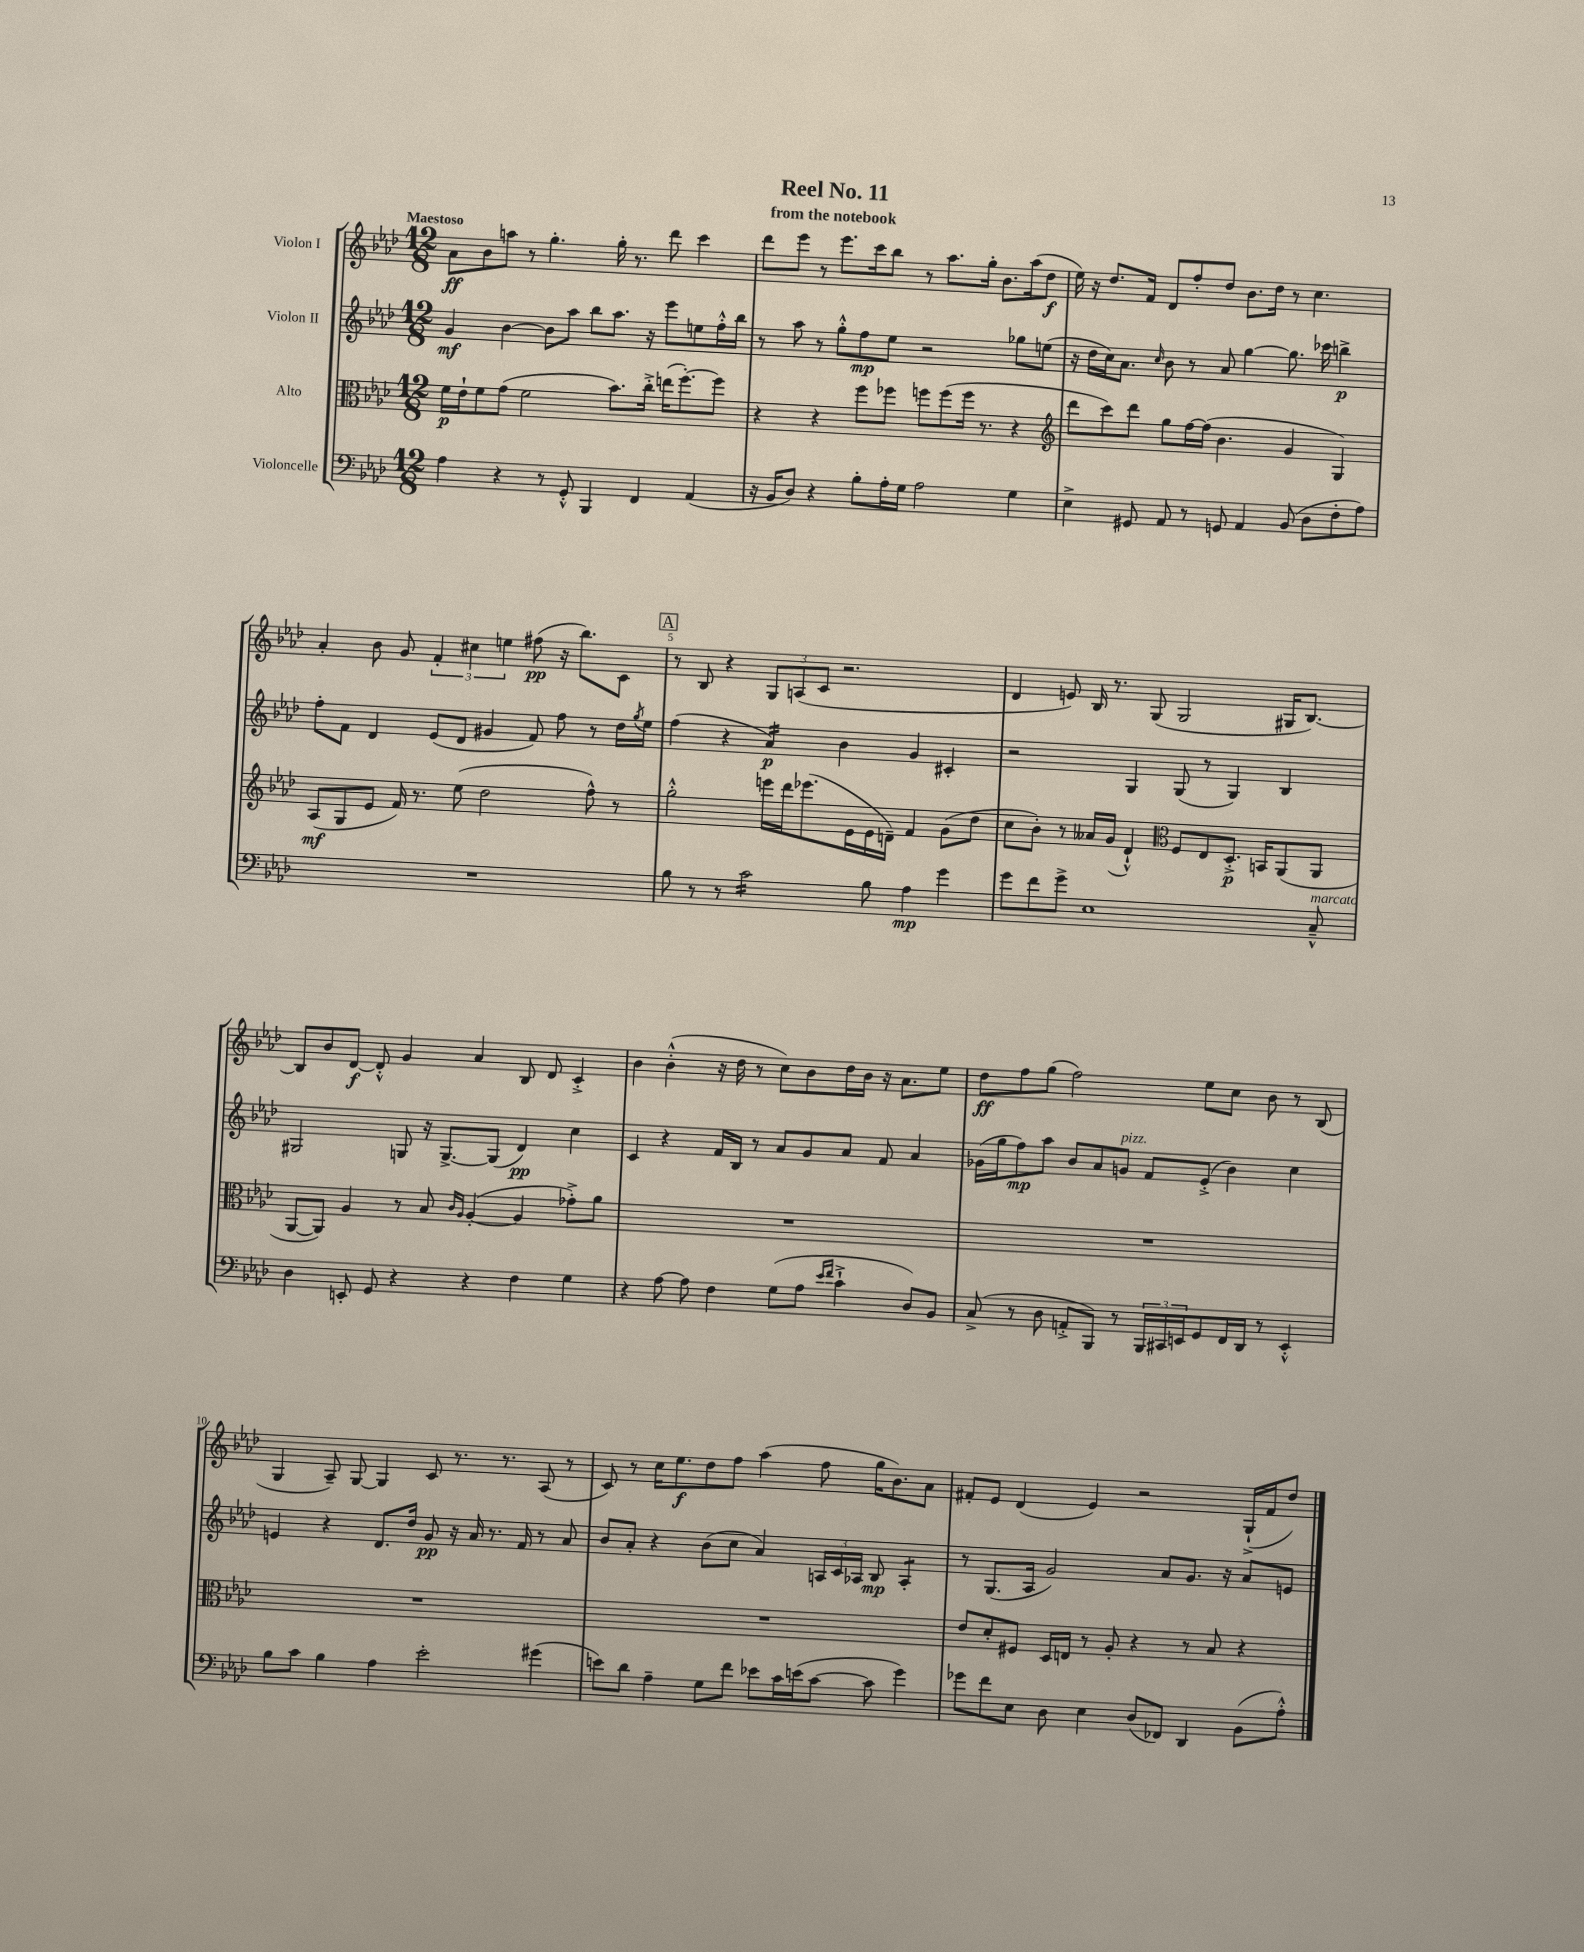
\header { title = "Reel No. 11" subtitle = "from the notebook" }
<<
\new StaffGroup <<
\new Staff = "s0" \with { instrumentName = "Violon I" } {
    \clef treble \key aes \major \numericTimeSignature \time 12/8 \tempo "Maestoso"
    aes'8\ff bes'8 a''8 r8 g''4.-. g''16-. r8. des'''8 c'''4 |
    des'''8 ees'''8 r8 ees'''8. c'''16 bes''8 r8 aes''8. g''16-. bes'8. aes''16( des''8\f |
    ees''16) r16 des''8. f'16 des'8 f''8-. des''8 bes'8. des''16 r8 c''4. |
    aes'4-. bes'8 g'8 \tuplet 3/2 { f'4-. cis''4 e''4 } fis''8\pp( r16 bes''8.) c'8 |
    \mark \markup { \box "A" } r8 bes8 r4 \tuplet 3/2 { g8 a8( c'8 } r2. |
    des'4 e'8) bes16 r8. g8( g2 gis16 bes8.~) |
    bes8 bes'8 des'8~\f des'8-.-^ g'4 aes'4 bes8 des'8 c'4-.-> |
    bes'4 bes'4-.-^( r16 des''16 r8 c''8) bes'8 des''16 bes'16 r16 aes'8. ees''8 |
    des''8\ff f''8 g''8( f''2) ees''8 c''8 bes'8 r8 bes8( |
    g4 aes8--) g8~ g4 c'8 r8. r8. aes8( r8 |
    c'8) r8 c''16 ees''8.\f des''8 f''8 aes''4( f''8 g''16 bes'8.) aes'8 |
    fis'8-. ees'8 des'4( ees'4) r2 g16-!->( fis'16 des''8) \bar "|." |
}
\new Staff = "s1" \with { instrumentName = "Violon II" } {
    \clef treble \key aes \major \numericTimeSignature \time 12/8
    g'4\mf bes'4~ bes'8 aes''8 bes''8 aes''8. r16 ees'''8 e''8 f''16-.-^ bes''16 |
    r8 aes''8 r8 g''8-.-^ f''8\mp ees''8 r2 ges''8 e''8( |
    r16 des''16 c''16) aes'8. \grace { c''16 } bes'8 r8 aes'8 g''4~ g''8. ces'''16 b''4->\p |
    f''8-. f'8 des'4 ees'8( des'8 gis'4 f'8) f''8 r8 des''16 \acciaccatura { g''8 } ees''16 |
    \mark \markup { \box "A" } f''4( r4 aes'4:16\p) bes'4 g'4 cis'4-. |
    r2 g4 g8( r8 g4) bes4 |
    gis2 g8 r16 g8.~-> g8( des'4\pp) c''4 |
    c'4 r4 f'16 bes16 r8 aes'8 g'8 aes'8 f'8 aes'4 |
    ges'16( g''16 f''8\mp) aes''8 bes'8 aes'8 g'8^\markup { \italic "pizz." } f'8 ees'8-.->( bes'4) c''4 |
    e'4 r4 des'8. des''16 g'8\pp r16 aes'16 r8. f'16 r8 aes'8 |
    bes'8 aes'8-. r4 bes'8( c''8 aes'4) \tuplet 3/2 { a16 c'16 aes16 } bes8\mp aes4:8-. |
    r8 g8.( aes16 g'2) aes'8 g'8. r16 aes'8 e'8 \bar "|." |
}
\new Staff = "s2" \with { instrumentName = "Alto" } {
    \clef alto \key aes \major \numericTimeSignature \time 12/8
    f'16\p ees'16-! f'8 g'8( f'2 bes'8.) c''16-.-> e''16( f''8.~-.) f''8 |
    r4 r4 f''8 fes''8 f''8 f''8( f''16 r8. r4 |
    \clef treble des'''8 c'''8) des'''8 g''8 f''16~ f''16( bes'4. g'4 g4) |
    aes8\mf( g8 ees'8 f'16) r8. ees''8( des''2 f''8-^) r8 |
    \mark \markup { \box "A" } g''2-.-^ e'''16 des'''16 ees'''8.( ees'16 ees'16 d'16--) f'4 g'8( des''8 |
    c''8 bes'8-.) r8 aeses'16 g'16( des'4-!-^) \clef alto f8 ees8 des8.-.->\p b,16 aes,8( aes,8 |
    aes,8~ aes,8) aes4 r8 bes8 \grace { c'16 aes16 } aes4~-.( aes4 ges'8-.->) aes'8 |
    R1. |
    R1. |
    R1. |
    R1. |
    ees'8 des'8-. fis8 des16 e16 r8 aes8-. r4 r8 bes8 r4 \bar "|." |
}
\new Staff = "s3" \with { instrumentName = "Violoncelle" } {
    \clef bass \key aes \major \numericTimeSignature \time 12/8
    aes4 r4 r8 g,8-.-^ bes,,4 f,4 aes,4( |
    r16 bes,16 des8) r4 bes8-. aes16-. g16 aes2 g4 |
    ees4-> gis,8 aes,8 r8 g,8 aes,4 bes,8( des8 f8-. aes8) |
    R1. |
    \mark \markup { \box "A" } bes8 r8 r8 c'2:16 bes8 aes4\mp g'4 |
    g'8 f'8 g'8-> ees1 c8---^^\markup { \italic "marcato" } |
    des4 e,8-. g,8 r4 r4 f4 g4 |
    r4 aes8~ aes8 f4 g8( aes8 \grace { ees'16 f'16 } c'4-!-> des8) bes,8 |
    c8->( r8 des8 a,8-.-> bes,,8) r8 \tuplet 3/2 { bes,,16 cis,16 e,16 } g,8 f,16 des,16 r8 e,4-.-^ |
    bes8 c'8 bes4 aes4 ees'2-. gis'4( |
    e'8) des'8 aes4-- g8 f'8 ees'8 c'16 e'16( c'8~ c'8 g'4) |
    ges'8 f'8 ees8 des8 ees4 des8( fes,8) des,4 bes,8( aes8-.-^) \bar "|." |
}
>>
>>
\layout { \context { \Score \override BarNumber.break-visibility = ##(#f #t #t) barNumberVisibility = #(every-nth-bar-number-visible 5) } }
